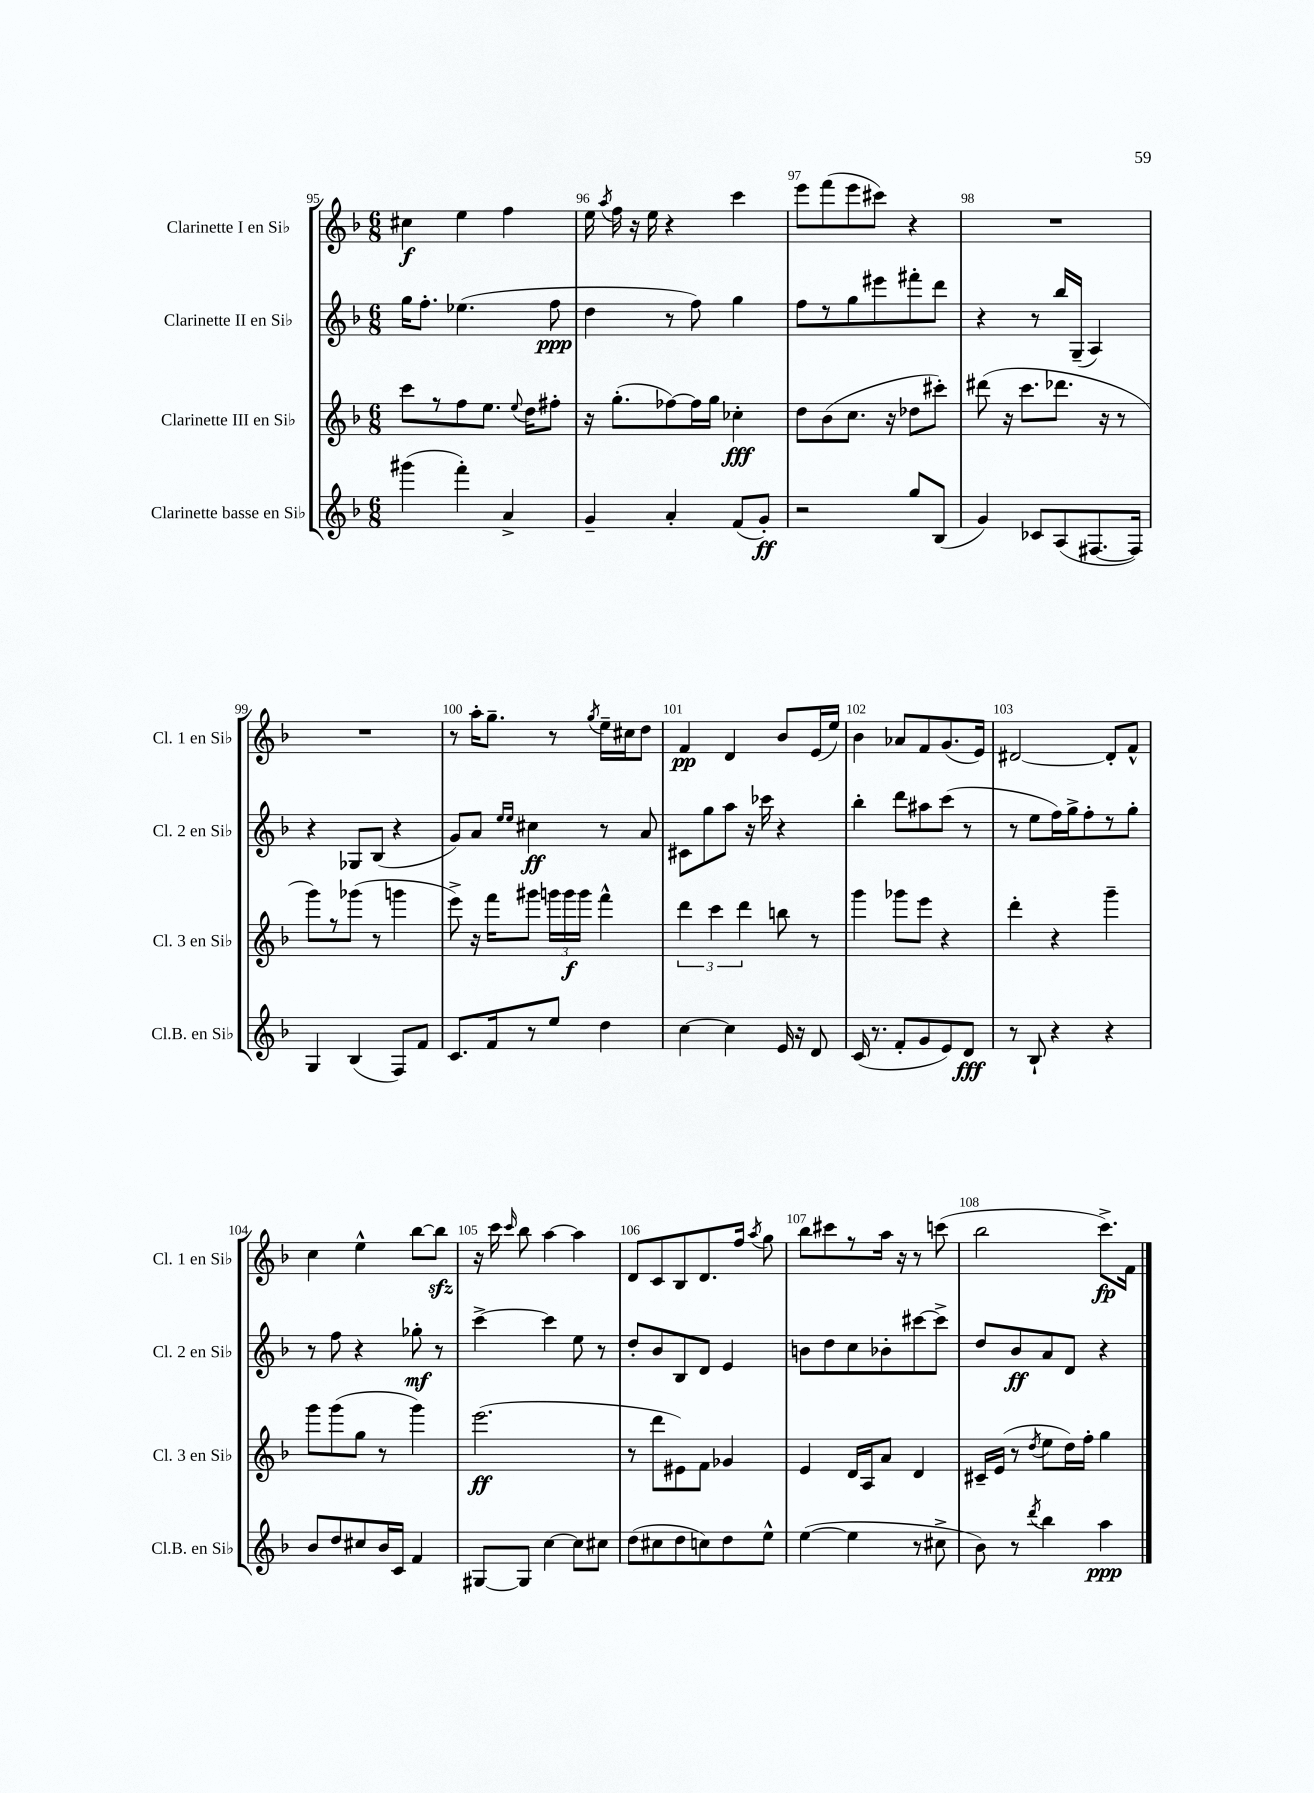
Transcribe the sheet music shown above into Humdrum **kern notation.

**kern	**dynam	**kern	**dynam	**kern	**dynam	**kern	**dynam
*part4	*part4	*part3	*part3	*part2	*part2	*part1	*part1
*staff4	*staff4	*staff3	*staff3	*staff2	*staff2	*staff1	*staff1
*I"Clarinette basse en Si♭	*	*I"Clarinette III en Si♭	*	*I"Clarinette II en Si♭	*	*I"Clarinette I en Si♭	*
*I'Cl.B. en Si♭	*	*I'Cl. 3 en Si♭	*	*I'Cl. 2 en Si♭	*	*I'Cl. 1 en Si♭	*
*clefG2	*	*clefG2	*	*clefG2	*	*clefG2	*
*k[b-]	*	*k[b-]	*	*k[b-]	*	*k[b-]	*
*M6/8	*	*M6/8	*	*M6/8	*	*M6/8	*
=95	=95	=95	=95	=95	=95	=95	=95
(4ggg#X\	.	8ccc\L	.	16gg\KL	.	4cc#X\	f
.	.	.	.	8.ff'\J	.	.	.
.	.	8r	.	.	.	.	.
4fff'\)	.	8ff\	.	(4.ee-X\	.	4ee\	.
.	.	8.ee\J	.	.	.	.	.
4a^/	.	.	.	.	.	4ff\	.
.	.	8qqee/	.	.	.	.	.
.	.	16dd\KL	.	.	.	.	.
.	.	8ff#X'\J	.	8ff\	ppp	.	.
=96	=96	=96	=96	=96	=96	=96	=96
4g~/	.	16r	.	4dd\	.	16ee\	.
.	.	.	.	.	.	8qaa/	.
.	.	(8.gg'\L	.	.	.	16ff\	.
.	.	.	.	.	.	16r	.
.	.	.	.	.	.	16ee\	.
4a'/	.	[8ff-X\)	.	8r	.	4r	.
.	.	16ff-\L]	.	8ff\)	.	.	.
.	.	16gg\JJ	.	.	.	.	.
(8f/L	.	4cc-X'\	fff	4gg\	.	4ccc\	.
8g'/J)	ff	.	.	.	.	.	.
=97	=97	=97	=97	=97	=97	=97	=97
2r	.	8dd\L	.	8ff\L	.	8eee\L	.
.	.	(8b-\	.	8r	.	(8fff\	.
.	.	8.cc\J	.	8gg\	.	8eee\	.
.	.	.	.	8eee#X\	.	8ccc#X\J)	.
.	.	16r	.	.	.	.	.
8gg/L	.	8dd-X\L	.	8fff#X'\	.	4r	.
(8B-/J	.	8ccc#X'\J)	.	8ddd\J	.	.	.
=98	=98	=98	=98	=98	=98	=98	=98
4g/)	.	(8ddd#X\	.	4r	.	2.r	.
.	.	16r	.	.	.	.	.
.	.	8.ccc\L	.	.	.	.	.
8c-X/L	.	.	.	8r	.	.	.
(8A/	.	8.ddd-X\J	.	16bb-/LL	.	.	.
.	.	.	.	(16G~/JJ	.	.	.
[8.F#X/	.	.	.	4A/)	.	.	.
.	.	16r	.	.	.	.	.
.	.	8r	.	.	.	.	.
16F#/Jk])	.	.	.	.	.	.	.
!!LO:LB:g=z
=99	=99	=99	=99	=99	=99	=99	=99
4G/	.	8ggg\L)	.	4r	.	2.r	.
.	.	8r	.	.	.	.	.
(4B-/	.	(8ggg-X\J	.	8G-X/L	.	.	.
.	.	8r	.	(8B-/J	.	.	.
8F/L)	.	4gggn\	.	4r	.	.	.
8f/J	.	.	.	.	.	.	.
=100	=100	=100	=100	=100	=100	=100	=100
8.c/L	.	8eee^\)	.	8g/L)	.	8r	.
.	.	16r	.	8a/J	.	16aa'\KL	.
16f/k	.	16fff\KL	.	.	.	8.gg~\J	.
.	.	.	.	16qqee/LL	.	.	.
.	.	.	.	16qqee/JJ	.	.	.
8r	.	8ggg#X\J	.	4cc#X\	ff	.	.
8ee/J	.	24gggn\LL	.	.	.	8r	.
.	.	24ggg\	f	.	.	.	.
.	.	24ggg\JJ	.	.	.	.	.
.	.	.	.	.	.	8qgg/	.
4dd\	.	4fff^^\	.	8r	.	16ee~\LL	.
.	.	.	.	.	.	16cc#X\J	.
.	.	.	.	8a/	.	8dd\J	.
=101	=101	=101	=101	=101	=101	=101	=101
[4cc\	.	6ddd\	.	8c#X\L	.	4f/	pp
.	.	.	.	8gg\	.	.	.
.	.	6ccc\	.	.	.	.	.
4cc\]	.	.	.	8aa\J	.	4d/	.
.	.	6ddd\	.	.	.	.	.
.	.	.	.	16r	.	.	.
.	.	.	.	16ccc-X\	.	.	.
16e/	.	8bbn\	.	4r	.	8b-/L	.
16r	.	.	.	.	.	.	.
8d/	.	8r	.	.	.	(16e/L	.
.	.	.	.	.	.	16ee/JJ)	.
=102	=102	=102	=102	=102	=102	=102	=102
(16c/	.	4ggg\	.	4bb-'\	.	4b-\	.
8.r	.	.	.	.	.	.	.
8f'/L	.	8ggg-X\L	.	8ddd\L	.	8a-X/L	.
8g/	.	8eee\J	.	8aa#X\	.	8f/	.
8e/)	.	4r	.	(8ccc\J	.	(8.g/	.
8d/J	fff	.	.	8r	.	.	.
.	.	.	.	.	.	16e/Jk)	.
=103	=103	=103	=103	=103	=103	=103	=103
8r	.	4ddd'\	.	8r	.	[2d#X/	.
8B-`/	.	.	.	8ee\L	.	.	.
4r	.	4r	.	16ff\L)	.	.	.
.	.	.	.	16gg^\J	.	.	.
.	.	.	.	8ff'\	.	.	.
4r	.	4ggg~\	.	8r	.	8d#'/L]	.
.	.	.	.	8gg'\J	.	8f^^/J	.
!!LO:LB:g=z
=104	=104	=104	=104	=104	=104	=104	=104
8b-/L	.	8ggg\L	.	8r	.	4cc\	.
8dd/	.	(8ggg\	.	8ff\	.	.	.
8cc#X/	.	8gg\J	.	4r	.	4ee^^\	.
16b-/L	.	8r	.	.	.	.	.
16c/JJ	.	.	.	.	.	.	.
4f/	.	4ggg\)	.	8gg-X'\	mf	[8bb-\L	.
.	.	.	.	8r	.	8bb-zz\J]	.
=105	=105	=105	=105	=105	=105	=105	=105
[8G#X/L	.	(2.eee\	ff	[4ccc^\	.	16r	.
.	.	.	.	.	.	16ccc\	.
.	.	.	.	.	.	16qqccc/	.
8G#/J]	.	.	.	.	.	8bb-\	.
[4cc\	.	.	.	4ccc\]	.	[4aa\	.
8cc\L]	.	.	.	8ee\	.	4aa\]	.
8cc#X\J	.	.	.	8r	.	.	.
=106	=106	=106	=106	=106	=106	=106	=106
(8dd\L	.	8r	.	8dd'/L	.	8d/L	.
8cc#X\	.	8ddd\L	.	8b-/	.	8c/	.
8dd\	.	8e#X\)	.	8B-/	.	8B-/	.
8ccn\)	.	8f\J	.	8d/J	.	8.d/	.
8dd\	.	4g-X/	.	4e/	.	.	.
.	.	.	.	.	.	16ff/Jk	.
.	.	.	.	.	.	8qaa/	.
8ee^^\J	.	.	.	.	.	8gg\	.
=107	=107	=107	=107	=107	=107	=107	=107
([4ee\	.	4e/	.	8bn\L	.	8bb-\L	.
.	.	.	.	8dd\	.	8ccc#X\	.
4ee\]	.	16d/LL	.	8cc\	.	8r	.
.	.	16A/J	.	.	.	.	.
.	.	8a/J	.	8b-X'\	.	16aa\Jk	.
.	.	.	.	.	.	16r	.
8r	.	4d/	.	[8ccc#X\	.	8r	.
8cc#X^\	.	.	.	8ccc#^\J]	.	(8cccn\	.
=108	=108	=108	=108	=108	=108	=108	=108
8b-\)	.	16c#X~/LL	.	8dd/L	.	2bb-\	.
.	.	(16e/JJ	.	.	.	.	.
8r	.	8r	.	8b-/	ff	.	.
8qddd/	.	8qdd/	.	.	.	.	.
4bb-\	.	8ee\L	.	8a/	.	.	.
.	.	16dd\L)	.	8d/J	.	.	.
.	.	16ff'\JJ	.	.	.	.	.
4aa\	ppp	4gg\	.	4r	.	8.ccc^\L)	fp
.	.	.	.	.	.	16f\Jk	.
==	==	==	==	==	==	==	==
*-	*-	*-	*-	*-	*-	*-	*-
